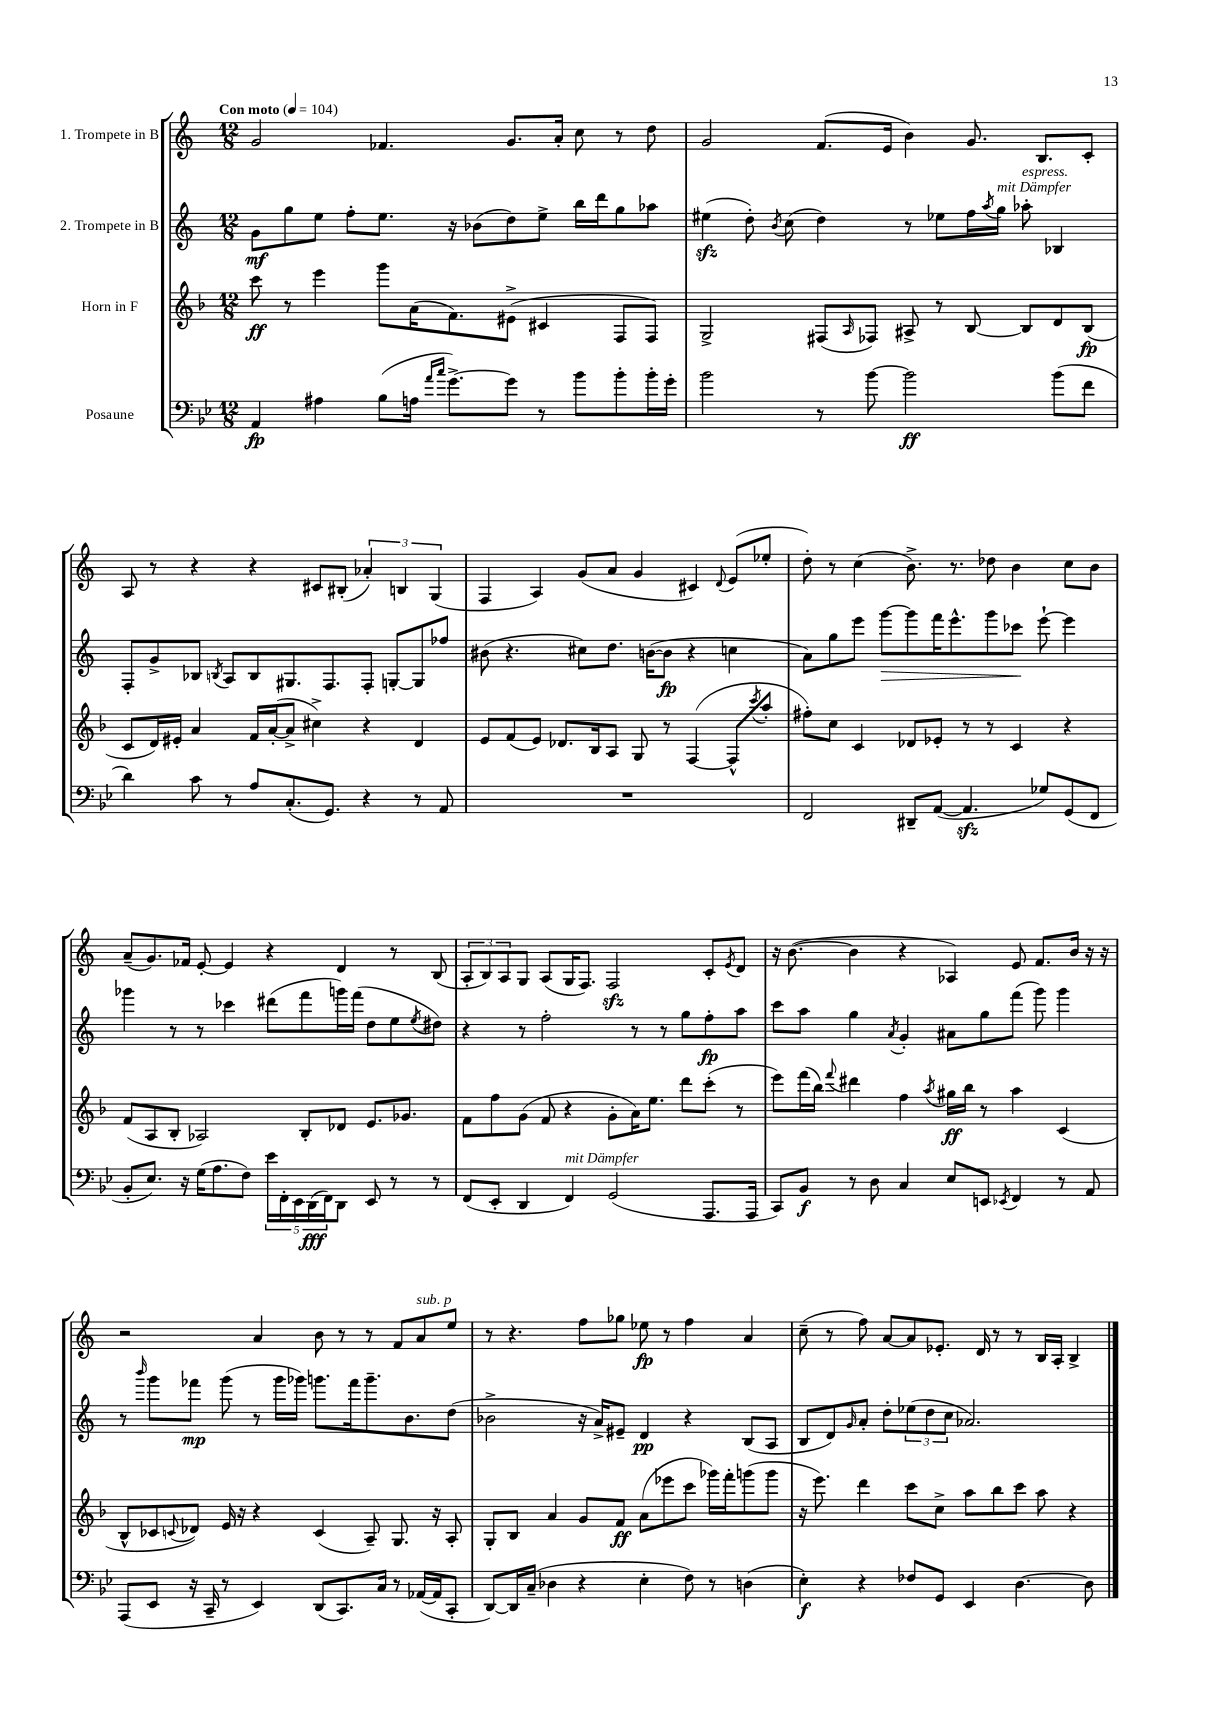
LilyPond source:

<<
\new StaffGroup <<
\new Staff = "s0" \with { instrumentName = "1. Trompete in B" } {
    \clef treble \key c \major \numericTimeSignature \time 12/8 \tempo "Con moto" 4 = 104
    g'2 fes'4. g'8. a'16-. c''8 r8 d''8 |
    g'2 f'8.( e'16 b'4) g'8. b8. c'8-. |
    a8 r8 r4 r4 cis'8 bis8-.( \tuplet 3/2 { aes'4-.) b4 g4( } |
    f4 a4) g'8( a'8 g'4 cis'4) \appoggiatura { d'8 } e'8( ees''8-. |
    d''8-.) r8 c''4( b'8.->) r8. des''8 b'4 c''8 b'8 |
    a'8--( g'8.) fes'16 e'8~-. e'4 r4 d'4 r8 b8( |
    \tuplet 3/2 { a8-. b8) a8 } g8 a8( g16 f8.) f2\sfz c'8-. \acciaccatura { e'8 } d'8 |
    r16 b'8.~( b'4 r4 aes4) e'8 f'8. b'16 r16 r16 |
    r2 a'4 b'8 r8 r8 f'8 a'8^\markup { \italic "sub. p" } e''8 |
    r8 r4. f''8 ges''8 ees''8\fp r8 f''4 a'4 |
    c''8--( r8 f''8) a'8~ a'8 ees'8.-. d'16 r8 r8 b16 a16-. b4-> \bar "|." |
}
\new Staff = "s1" \with { instrumentName = "2. Trompete in B" } {
    \clef treble \key c \major \numericTimeSignature \time 12/8
    g'8\mf g''8 e''8 f''8-. e''8. r16 bes'8( d''8) e''8-> b''16 d'''16 g''8 aes''8 |
    eis''4\sfz( d''8-.) \acciaccatura { b'8 } c''8( d''4) r8 ees''8 f''16 \acciaccatura { a''8 } g''16^\markup { \italic "mit Dämpfer" } aes''8-.^\markup { \italic "espress." } bes4 |
    f8-. g'8-> bes8 \acciaccatura { b8 } a8 b8 gis8. f8. f8-. g8~-. g8 fes''8 |
    bis'8( r4. cis''8) d''8. b'16~( b'8\fp r4 c''4 |
    a'8) g''8 e'''8 g'''8~\> g'''8 f'''16 e'''8.-^ g'''8 ces'''8\! e'''8~-! e'''4 |
    ges'''4 r8 r8 ces'''4 dis'''8( f'''8 g'''16) f'''16( d''8 e''8 \acciaccatura { e''8 } dis''8) |
    r4 r8 f''2-. r8 r8 g''8 f''8-.\fp a''8 |
    c'''8 a''8 g''4 \acciaccatura { a'8 } g'4-. ais'8 g''8 f'''8( g'''8) g'''4 |
    r8 \grace { b'''16 } g'''8 fes'''8\mp g'''8( r8 g'''16 ges'''16) g'''8. fes'''16 g'''8.-- b'8. d''8( |
    bes'2-> r16 a'16->) eis'8-- d'4\pp r4 b8( a8 |
    b8 d'8) \grace { g'16 } a'8-. d''8-. \tuplet 3/2 { ees''8( d''8 c''8 } aes'2.) \bar "|." |
}
\new Staff = "s2" \with { instrumentName = "Horn in F" } {
    \clef treble \key f \major \numericTimeSignature \time 12/8
    c'''8\ff r8 e'''4 g'''8 a'16( f'8.) eis'8->( cis'4 f8 f8) |
    g2-> fis8( \grace { a16 } fes8) ais8-> r8 bes8~ bes8 d'8 bes8\fp( |
    c'8 d'16) eis'16-. a'4 f'16 a'16~-.( a'8-> cis''4->) r4 d'4 |
    e'8 f'8( e'8) des'8. bes16 a8 g8 r8 f4~( f8-^ \acciaccatura { c'''8 } a''8-. |
    fis''8-.) c''8 c'4 des'8 ees'8-. r8 r8 c'4 r4 |
    f'8( a8 bes8-. aes2) bes8-. des'8 e'8. ges'8. |
    f'8 f''8 g'8( f'8 r4 g'8-. a'16) e''8. d'''8 c'''8-.( r8 |
    e'''8) f'''16( bes''16) \appoggiatura { f'''8 } dis'''4 f''4 \acciaccatura { a''8 } gis''16\ff bes''16 r8 a''4 c'4( |
    bes8-^ ces'8 \appoggiatura { c'8 } des'8) e'16 r16 r4 c'4( a8--) g8. r16 a8-. |
    g8-. bes8 a'4 g'8 f'8\ff a'8( ees'''8 c'''8 ges'''16) f'''16-. g'''8( g'''8 |
    r16 e'''8.) d'''4 c'''8 c''8-> a''8 bes''8 c'''8 a''8 r4 \bar "|." |
}
\new Staff = "s3" \with { instrumentName = "Posaune" } {
    \clef bass \key bes \major \numericTimeSignature \time 12/8
    a,4\fp ais4 bes8( a16 \grace { a'16 c''16 } g'8.~->) g'8 r8 bes'8 bes'8-. bes'16-. g'16-. |
    bes'2 r8 bes'8~ bes'2\ff bes'8( f'8 |
    d'4) c'8 r8 a8 c8.-.( g,8.) r4 r8 a,8 |
    R1. |
    f,2 dis,8-- a,8~( a,4.\sfz ges8) g,8( f,8 |
    bes,8-. ees8.) r16 g16( a8. f8) \tuplet 5/4 { ees'16 f,16-. ees,16 d,16\fff( f,16) } d,8 ees,8 r8 r8 |
    f,8( ees,8-. d,4 f,4^\markup { \italic "mit Dämpfer" }) g,2( a,,8. a,,16 |
    c,8) bes,8\f r8 d8 c4 ees8 e,8 \acciaccatura { ees,8 } f,4 r8 a,8 |
    a,,8( ees,8 r16 c,16-- r8 ees,4) d,8( c,8.) c16 r8 aes,16~( aes,16 c,8-. |
    d,8~) d,16 c16--( des4 r4 ees4-. f8) r8 d4( |
    ees4-.\f) r4 fes8 g,8 ees,4 d4.~ d8 \bar "|." |
}
>>
>>
\layout { \context { \Score \remove "Bar_number_engraver" } }
